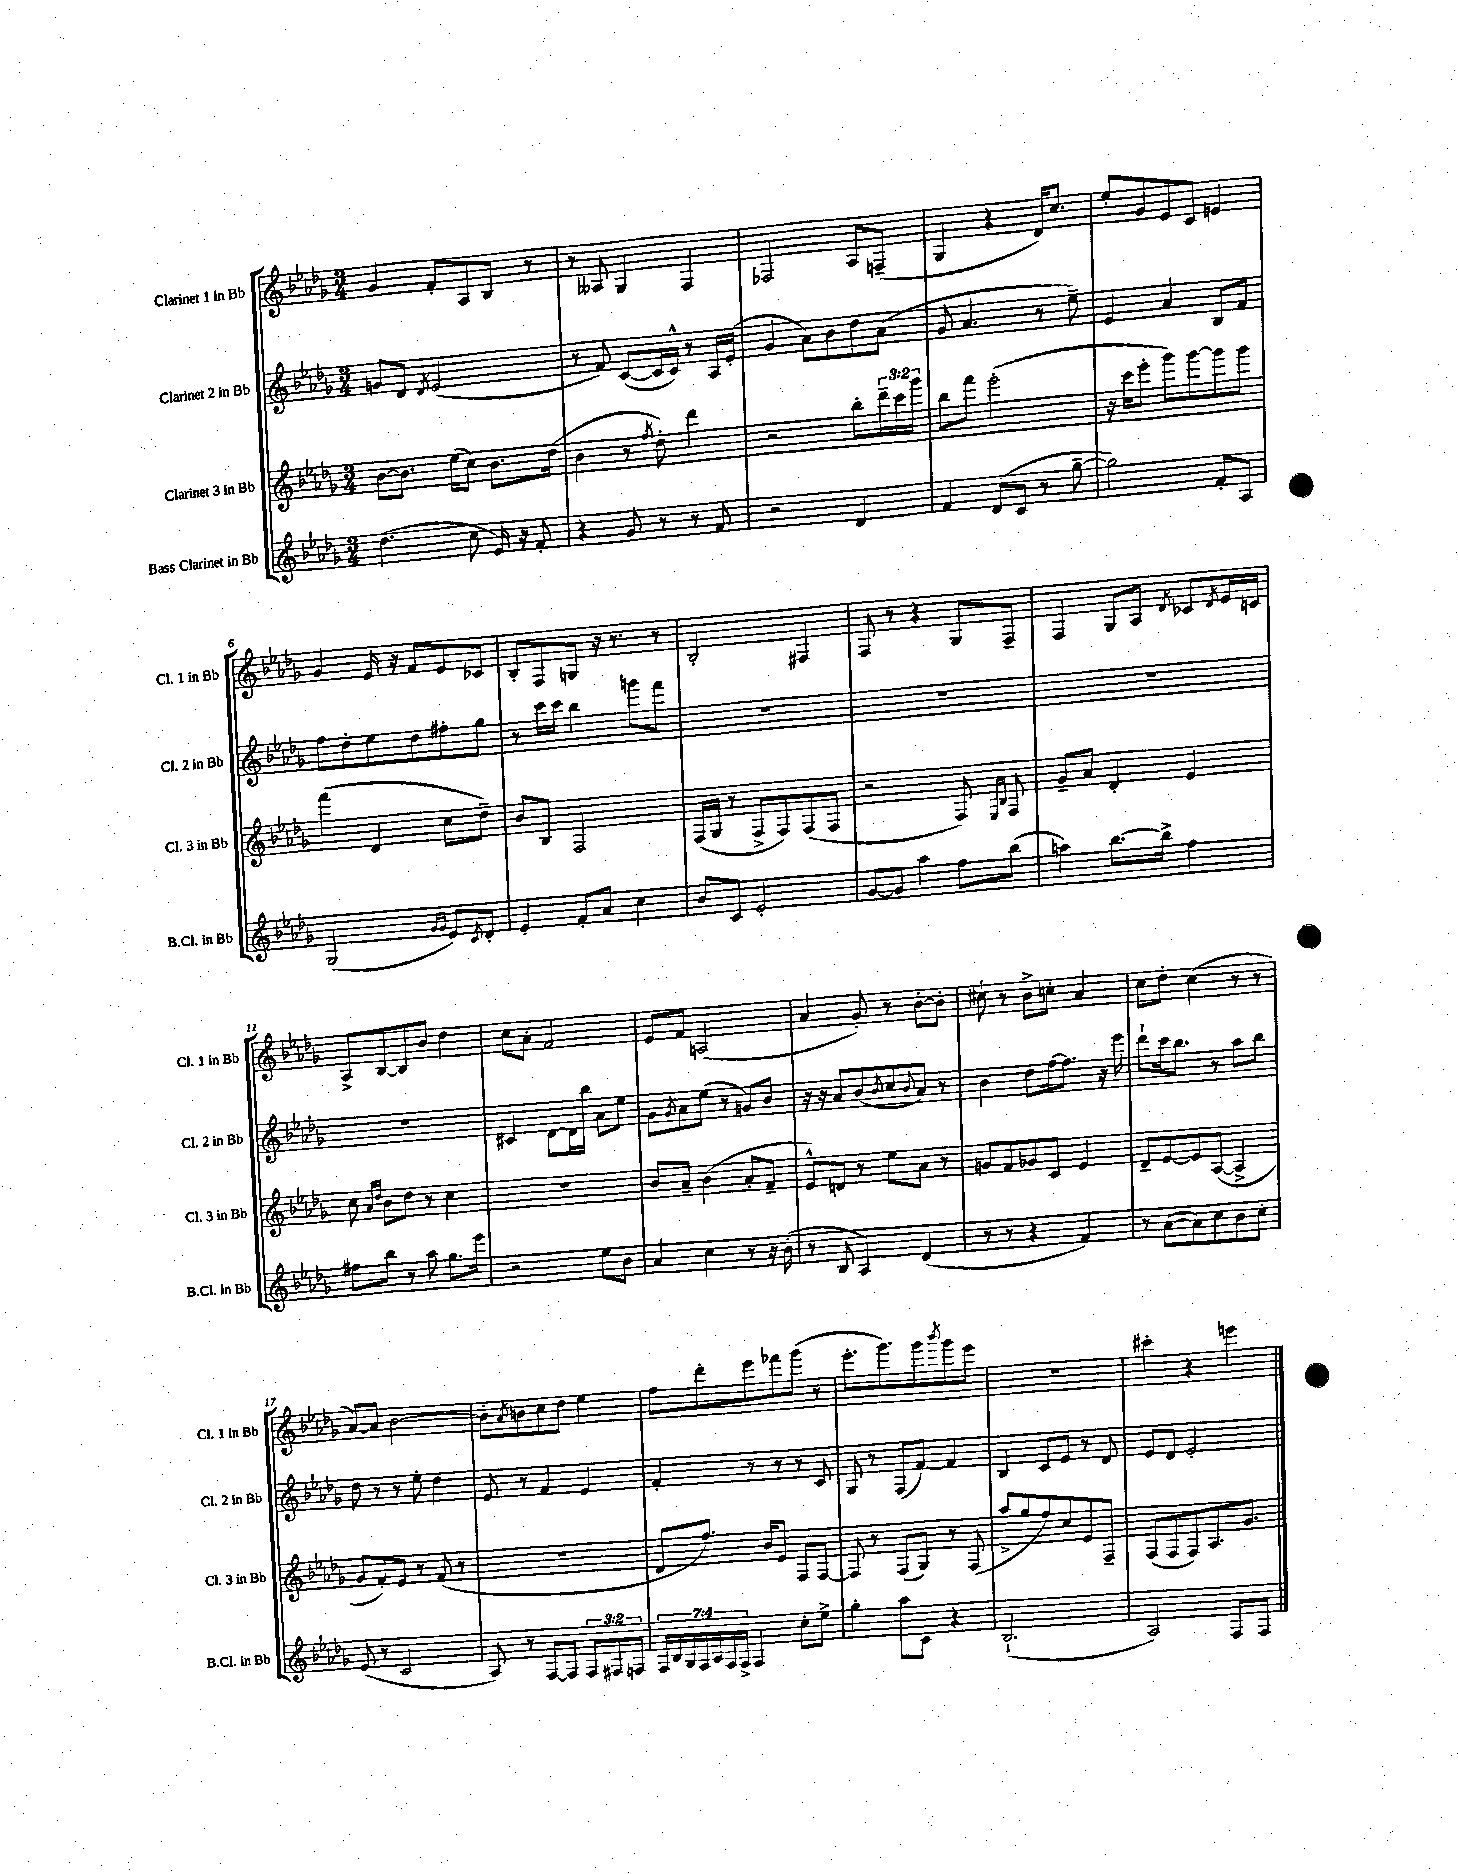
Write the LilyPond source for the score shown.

<<
\new StaffGroup <<
\new Staff = "s0" \with { instrumentName = "Clarinet 1 in Bb" shortInstrumentName = "Cl. 1 in Bb" } {
    \clef treble \key des \major \numericTimeSignature \time 3/4
    ges'4 f'8-. aes8 bes8 r8 |
    r8 aeses8 ges4 f4 |
    fes2 aes8 f8--( |
    ges4 r4 des'16) c''8. |
    ees''8-. ges'8 ees'8 c'8 e'4 |
    ges'4 ees'16 r16 f'8 ees'8 ces'8 |
    bes8-. f8 g8 r16 r8. r8 |
    bes2-. fis4 |
    f8 r8 r4 ges8 f8-- |
    f4 ges8 aes8 \acciaccatura { des'8 } ces'8 \acciaccatura { des'8 } ees'16 c'16 |
    aes8-> bes8~ bes8 bes'8 des''4 |
    c''8 aes'8-. f'2 |
    ees'8 f'8 a2( |
    aes'4 ges'8-.) r8 bes'8~-. bes'8-. |
    cis''8-! r8 bes'8-> c''8-. aes'4 |
    c''8 des''8-. c''4( r8 r8 |
    aes'8~) aes'8 bes'2~ |
    bes'8-. \acciaccatura { aes'8 } b'8 c''8 des''8 ees''4 |
    f''8 des'''8-. ees'''8 fes'''8 ges'''8( r8 |
    ees'''8.-. ges'''8.) ges'''8 \acciaccatura { bes'''8 } ges'''8 ees'''8 |
    R2. |
    cis'''4-. r4 e'''4 \bar "|." |
}
\new Staff = "s1" \with { instrumentName = "Clarinet 2 in Bb" shortInstrumentName = "Cl. 2 in Bb" } {
    \clef treble \key des \major \numericTimeSignature \time 3/4
    g'8 des'8 \acciaccatura { des'8 } ees'2( |
    r8 f'8) c'8~( c'16 c'16-^) r8 aes16 ees'16-.( |
    ges'4 aes'8) bes'8 des''8 aes'8( |
    ges'8 aes'4. r8 ees''8--) |
    ees'4 aes'4 bes8 f'8 |
    f''8 des''8-. ees''8 des''8 fis''8-. ges''8 |
    r8 c'''16 c'''16 bes''4 g'''8 f'''8 |
    R2. |
    R2. |
    R2. |
    R2. |
    cis'4 des'8~ des'16 bes''16 aes'8 ees''8 |
    ges'8 \acciaccatura { ges'8 } aes'8 ees''8( r8 g'8) bes'8 |
    r16 r16 aes'8 bes'8( \acciaccatura { bes'8 } c''8 \appoggiatura { bes'8 } aes'8) r8 |
    bes'4 des''8 f''16~ f''8. r16 ees'''16 |
    des'''8-! c'''16 bes''8. r8 aes''8 bes''8 |
    des''8 r8 r8 ees''8-. des''4 |
    ees'8 r8 f'4 ees'4 |
    f'4-. r8 r8 r8 c'8 |
    ges8 r8 f8( f'8~) f'4 |
    bes4 c'8 ees'8 r8 des'8 |
    ees'8 des'8 ees'2-. \bar "|." |
}
\new Staff = "s2" \with { instrumentName = "Clarinet 3 in Bb" shortInstrumentName = "Cl. 3 in Bb" } {
    \clef treble \key des \major \numericTimeSignature \time 3/4 \override Staff.TupletNumber.text = #tuplet-number::calc-fraction-text
    bes'8~ bes'8. ees''16( c''8) bes'8. des''16( |
    bes'4 r8 \acciaccatura { f''8 } des''8-.) des'''4 |
    r2 bes''8-. \tuplet 3/2 { des'''16-- c'''16 ges'''16 } |
    bes''8 f'''8 ees'''2-.( |
    r16 c'''16 ees'''8-. ges'''8) ges'''8~ ges'''8 ges'''8 |
    f'''4( des'4 c''8 des''8--) |
    bes'8 bes8 f2 |
    f16( ges16 r8 f8-> f8) f8( f8 |
    r2 f8) \grace { ees16 bes16 } f8 |
    ges'8-- aes'8 des'4-. ees'4 |
    c''8 \grace { aes'16 des''16 } bes'8 des''8 r8 c''4 |
    R2. |
    bes'8 aes'8-- bes'4( aes'8-. f'8-- |
    ees'8-^) d'8 r8 ees''8 aes'8 r8 |
    g'8 f'8 ges'8 c'8 ees'4 |
    des'8-- ees'8~ ees'8 aes8~( aes4-> |
    ges'8 f'8-.) ees'8 r8 f'8( r8 |
    R2. |
    des'8 f''8.) bes'16 ees'8 f8 f8~ |
    f8 r8 f8( ges8) r8 f8( |
    aes''8-> ges''8 f''8) c''8 ees'8 f8-- |
    f8( f8 f8) aes8. ges'8. \bar "|." |
}
\new Staff = "s3" \with { instrumentName = "Bass Clarinet in Bb" shortInstrumentName = "B.Cl. in Bb" } {
    \clef treble \key des \major \numericTimeSignature \time 3/4 \override Staff.TupletNumber.text = #tuplet-number::calc-fraction-text
    des''4.( c''8 ees'16) r16 f'8-. |
    r4 ges'8 r8 r8 f'8 |
    r2 des'4 |
    f'4 des'8( c'8 r8 ges''8~-- |
    ges''2) f'8-. aes8 |
    ges2( \grace { ges'16 ges'16 } ees'8) \acciaccatura { c'8 } des'8-. |
    ees'4-. f'8-. aes'8 c''4 |
    bes'8 c'8 ees'2-. |
    ges'8~ ges'8 aes''4 f''8 bes''8( |
    a''4) bes''8.~ bes''16-> f''4 |
    fis''8 bes''8 r8 aes''8 ges''8. ees'''16 |
    r2 ees''8 bes'8 |
    aes'4 c''4 r8 r16 bes'16-.( |
    r8 bes8 aes4) des'4( |
    r8 r8 r4 f'4) |
    r8 aes'8~( aes'8) c''8 bes'8 c''8-. |
    ees'8( r8 c'2 |
    aes8) r8 f8~ f8 \tuplet 3/2 { f8 fis8 f8 } |
    \tuplet 7/4 { f16 bes16 ges16 f16 aes16 f16 f16-> } f4 c''8-. ees''8-> |
    ges''4-. aes''8 c'8 r4 |
    bes2.-!( |
    aes2) f8 f8 \bar "|." |
}
>>
>>
